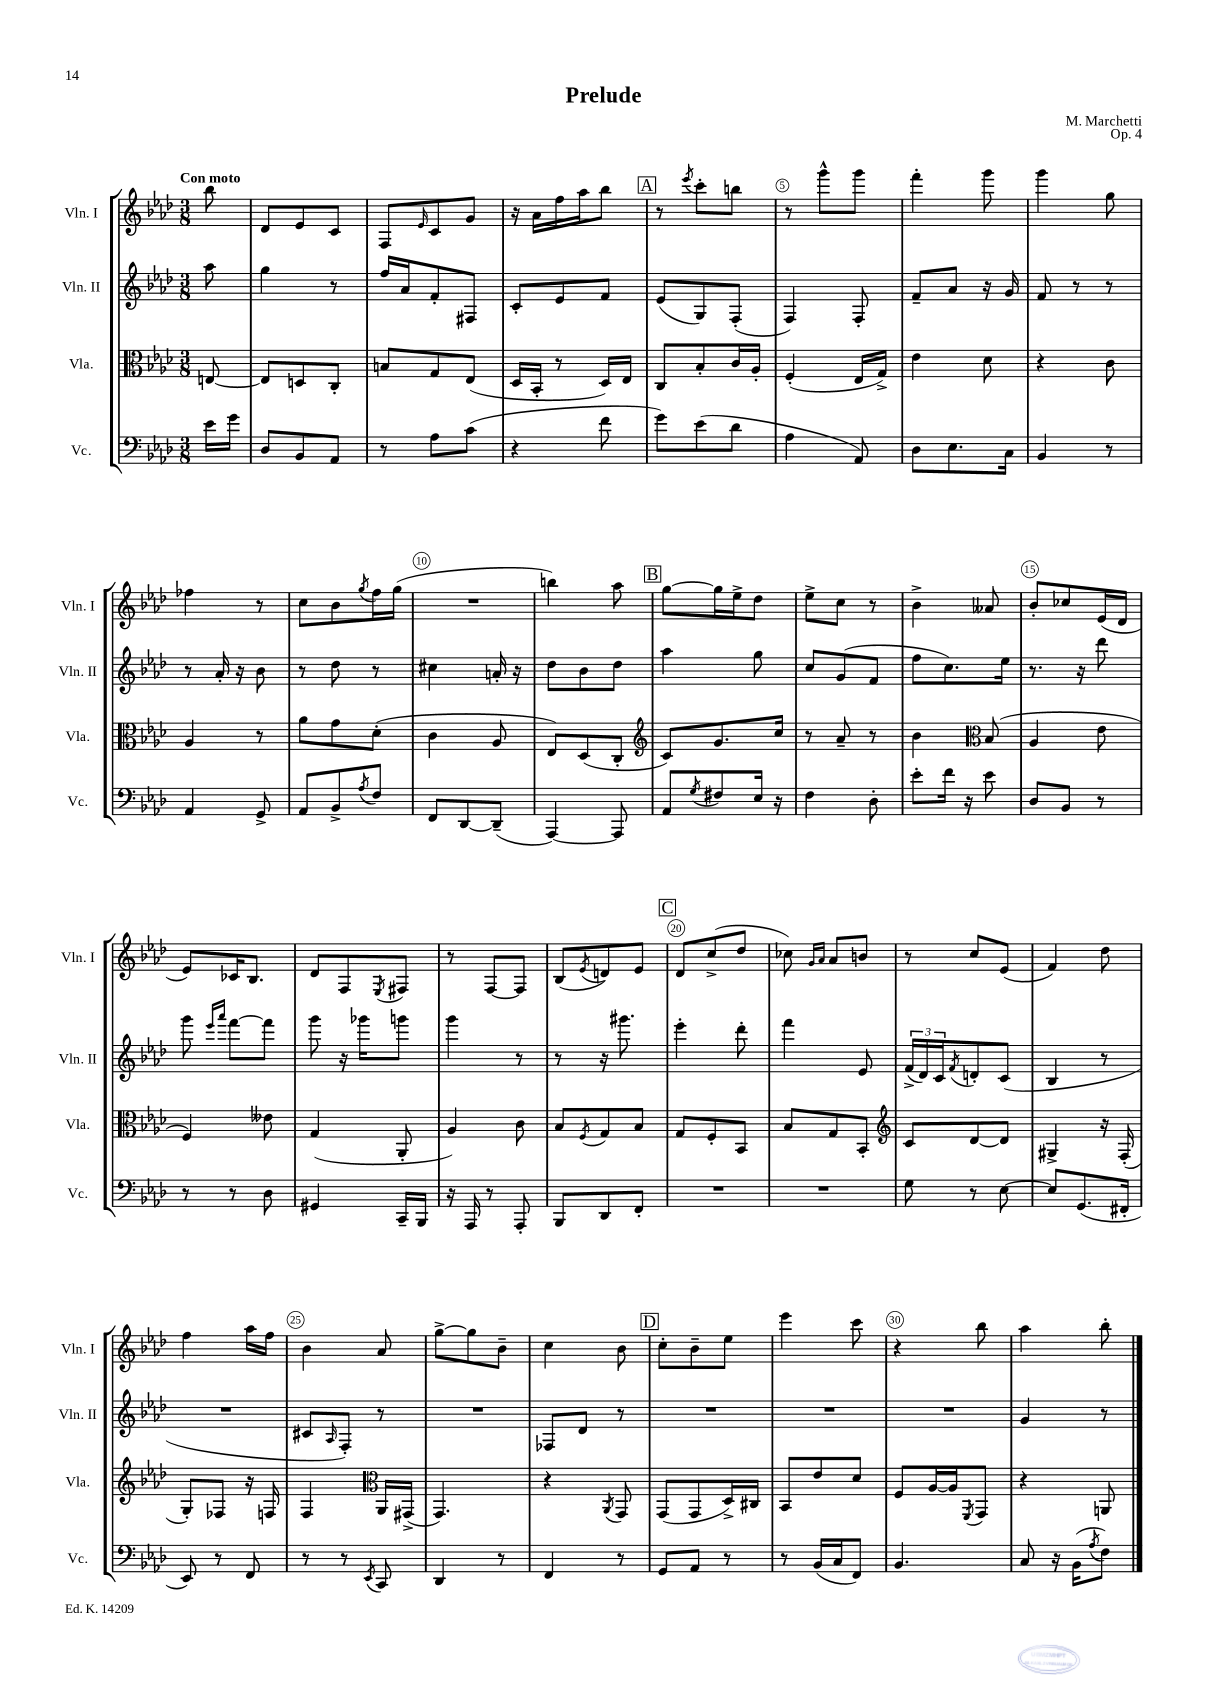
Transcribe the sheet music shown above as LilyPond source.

\header { title = "Prelude" composer = "M. Marchetti" opus = "Op. 4" }
<<
\new StaffGroup <<
\new Staff = "s0" \with { instrumentName = "Vln. I" shortInstrumentName = "Vln. I" } {
    \clef treble \key aes \major \numericTimeSignature \time 3/8 \partial 8 \tempo "Con moto"
    bes''8 |
    des'8 ees'8 c'8 |
    f8 \grace { ees'16 } c'8 g'8 |
    r16 aes'16 f''16 aes''16 bes''8 |
    \mark \markup { \box "A" } r8 \acciaccatura { ees'''8 } c'''8-. b''8 |
    r8 g'''8-^ g'''8 |
    f'''4-. g'''8 |
    g'''4 g''8 |
    fes''4 r8 |
    c''8 bes'8 \acciaccatura { g''8 } f''16 g''16( |
    R4. |
    b''4) aes''8 |
    \mark \markup { \box "B" } g''8~ g''16 ees''16-> des''8 |
    ees''8-> c''8 r8 |
    bes'4-> aeses'8 |
    bes'8-. ces''8 ees'16( des'16 |
    ees'8) ces'16 bes8. |
    des'8 f8 \acciaccatura { ees8 } fis8 |
    r8 f8~ f8 |
    bes8( \acciaccatura { ees'8 } d'8) ees'8 |
    \mark \markup { \box "C" } des'8 c''8->( des''8 |
    ces''8) \grace { g'16 aes'16 } aes'8 b'8 |
    r8 c''8 ees'8( |
    f'4) des''8 |
    f''4 aes''16 f''16 |
    bes'4 aes'8 |
    g''8~-> g''8 bes'8-- |
    c''4 bes'8 |
    \mark \markup { \box "D" } c''8-. bes'8-- ees''8 |
    ees'''4 c'''8 |
    r4 bes''8 |
    aes''4 bes''8-. \bar "|." |
}
\new Staff = "s1" \with { instrumentName = "Vln. II" shortInstrumentName = "Vln. II" } {
    \clef treble \key aes \major \numericTimeSignature \time 3/8 \partial 8
    aes''8 |
    g''4 r8 |
    f''16 aes'16 f'8-. fis8 |
    c'8-. ees'8 f'8 |
    \mark \markup { \box "A" } ees'8( g8) f8-.( |
    f4) f8-. |
    f'8-- aes'8 r16 g'16 |
    f'8 r8 r8 |
    r8 aes'16-. r16 bes'8 |
    r8 des''8 r8 |
    cis''4 a'16-. r16 |
    des''8 bes'8 des''8 |
    \mark \markup { \box "B" } aes''4 g''8 |
    c''8 g'8( f'8 |
    f''8 c''8.) ees''16 |
    r8. r16 des'''8 |
    g'''8 \grace { ees'''16 aes'''16 } f'''8~ f'''8 |
    g'''8 r16 ges'''16 g'''8 |
    g'''4 r8 |
    r8 r16 gis'''8. |
    \mark \markup { \box "C" } ees'''4-. des'''8-. |
    f'''4 ees'8 |
    \tuplet 3/2 { f'16->( des'16) c'16 } \acciaccatura { f'8 } d'8-. c'8( |
    bes4 r8 |
    R4. |
    cis'8 \grace { aes16 } f8-.) r8 |
    R4. |
    fes8 des'8 r8 |
    \mark \markup { \box "D" } R4. |
    R4. |
    R4. |
    g'4 r8 \bar "|." |
}
\new Staff = "s2" \with { instrumentName = "Vla." shortInstrumentName = "Vla." } {
    \clef alto \key aes \major \numericTimeSignature \time 3/8 \partial 8
    e8~ |
    e8 d8 c8-. |
    b8 g8 ees8( |
    des16 bes,16-. r8 des16) ees16 |
    \mark \markup { \box "A" } c8 bes8-. c'16 aes16-. |
    f4-.( ees16 g16->) |
    ees'4 des'8 |
    r4 c'8 |
    aes4 r8 |
    aes'8 g'8 des'8-.( |
    c'4 aes8 |
    ees8) des8( c8-. |
    \mark \markup { \box "B" } \clef treble c'8) g'8. c''16 |
    r8 aes'8-- r8 |
    bes'4 \clef alto bes8( |
    aes4 ees'8 |
    f4) eeses'8 |
    g4( aes,8-. |
    aes4) c'8 |
    bes8 \acciaccatura { f8 } g8 bes8 |
    \mark \markup { \box "C" } g8 f8-. bes,8 |
    bes8 g8 bes,8-. |
    \clef treble c'8 des'8~ des'8 |
    gis4-> r16 f16-.( |
    g8-.) fes8 r16 f16 |
    f4 \clef alto aes,16 gis,16->( |
    g,4.) |
    r4 \acciaccatura { aes,8 } g,8 |
    \mark \markup { \box "D" } g,8( g,8 des16->) cis16 |
    bes,8 ees'8 des'8 |
    f8 aes16~ aes16 \acciaccatura { f,8 } g,8 |
    r4 a,8 \bar "|." |
}
\new Staff = "s3" \with { instrumentName = "Vc." shortInstrumentName = "Vc." } {
    \clef bass \key aes \major \numericTimeSignature \time 3/8 \partial 8
    ees'16 g'16 |
    des8 bes,8 aes,8 |
    r8 aes8 c'8( |
    r4 f'8 |
    \mark \markup { \box "A" } g'8) ees'8( des'8 |
    aes4 aes,8) |
    des8 ees8. c16 |
    bes,4 r8 |
    aes,4 g,8-> |
    aes,8 bes,8-> \acciaccatura { aes8 } f8 |
    f,8 des,8~ des,8--( |
    aes,,4~) aes,,8 |
    \mark \markup { \box "B" } aes,8 \acciaccatura { g8 } fis8 ees16 r16 |
    f4 des8-. |
    ees'8-. f'16 r16 ees'8 |
    des8 bes,8 r8 |
    r8 r8 des8 |
    gis,4 c,16-- bes,,16 |
    r16 aes,,16 r8 aes,,8-. |
    bes,,8 des,8 f,8-. |
    \mark \markup { \box "C" } R4. |
    R4. |
    g8 r8 ees8~ |
    ees8 g,8.( fis,16-. |
    ees,8) r8 f,8 |
    r8 r8 \acciaccatura { ees,8 } c,8 |
    des,4 r8 |
    f,4 r8 |
    \mark \markup { \box "D" } g,8 aes,8 r8 |
    r8 bes,16( c16 f,8) |
    bes,4. |
    c8 r16 bes,16( \acciaccatura { aes8 } f8) \bar "|." |
}
>>
>>
\layout { \context { \Score \override BarNumber.break-visibility = ##(#f #t #t) barNumberVisibility = #(every-nth-bar-number-visible 5) \override BarNumber.stencil = #(make-stencil-circler 0.1 0.3 ly:text-interface::print) } }
